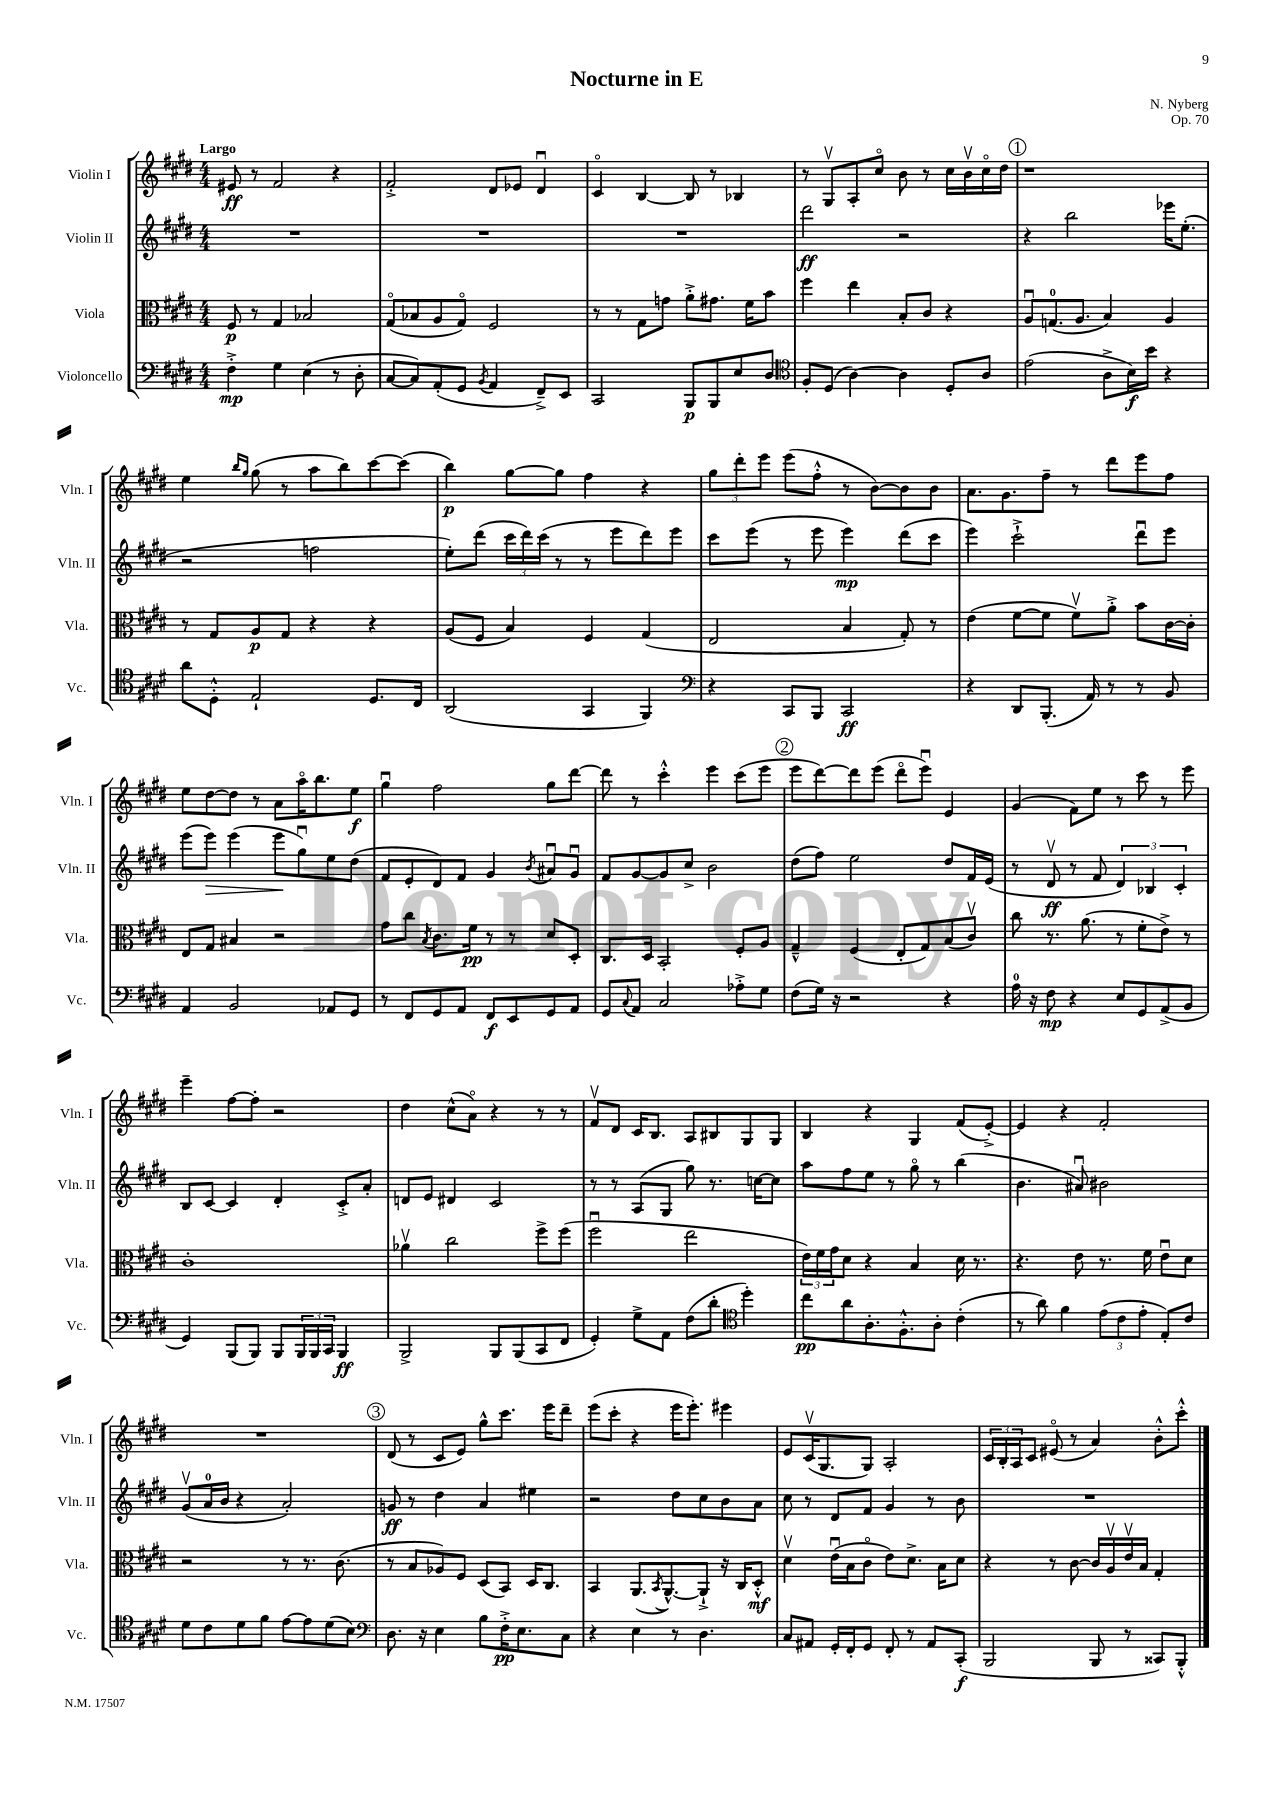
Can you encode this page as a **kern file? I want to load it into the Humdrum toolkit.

**kern	**dynam	**kern	**dynam	**kern	**dynam	**kern	**dynam
*part4	*part4	*part3	*part3	*part2	*part2	*part1	*part1
*staff4	*staff4	*staff3	*staff3	*staff2	*staff2	*staff1	*staff1
*I"Violoncello	*	*I"Viola	*	*I"Violin II	*	*I"Violin I	*
*I'Vc.	*	*I'Vla.	*	*I'Vln. II	*	*I'Vln. I	*
*clefF4	*	*clefC3	*	*clefG2	*	*clefG2	*
*k[f#c#g#d#]	*	*k[f#c#g#d#]	*	*k[f#c#g#d#]	*	*k[f#c#g#d#]	*
*M4/4	*	*M4/4	*	*M4/4	*	*M4/4	*
=1	=1	=1	=1	=1	=1	=1	=1
!	!	!	!	!	!	!LO:TX:a:B:t=Largo	!
4F#'^\	mp	8F#/	p	1r	.	8e#X/	ff
.	.	8r	.	.	.	8r	.
4G#\	.	4G#/	.	.	.	2f#/	.
(4E\	.	2B-X/	.	.	.	.	.
8r	.	.	.	.	.	4r	.
8D#'\	.	.	.	.	.	.	.
=2	=2	=2	=2	=2	=2	=2	=2
[8C#/L	.	(8G#/L	.	1r	.	2f#'^/	.
8C#/])	.	8B-X/	.	.	.	.	.
(8AA'/	.	8A/	.	.	.	.	.
8GG#/J	.	8G#/J)	.	.	.	.	.
8qBB/	.	.	.	.	.	.	.
4AA/	.	2F#/	.	.	.	8d#/L	.
.	.	.	.	.	.	8e-X/J	.
8FF#~^/L)	.	.	.	.	.	4d#u/	.
8EE/J	.	.	.	.	.	.	.
=3	=3	=3	=3	=3	=3	=3	=3
2CC#/	.	8r	.	1r	.	4c#/	.
.	.	8r	.	.	.	.	.
.	.	8G#\L	.	.	.	[4B/	.
.	.	8gn\J	.	.	.	.	.
8BBB/L	p	8a'^\L	.	.	.	8B/]	.
8BBB/	.	8.g#X\J	.	.	.	8r	.
8E/	.	.	.	.	.	4B-X/	.
.	.	16f#\KL	.	.	.	.	.
8D#/J	.	8b\J	.	.	.	.	.
=4	=4	=4	=4	=4	=4	=4	=4
*clefC4	*	*	*	*	*	*	*
8F#'/L	.	4ff#\	.	2ddd#\	ff	8r	.
(8D#/J	.	.	.	.	.	8G#v/L	.
[4A\)	.	4ee\	.	.	.	8A'/	.
.	.	.	.	.	.	8cc#/J	.
4A\]	.	8B'/L	.	2r	.	8b\	.
.	.	8c#/J	.	.	.	8r	.
8D#'/L	.	4r	.	.	.	16cc#\LL	.
.	.	.	.	.	.	16bv\	.
8A/J	.	.	.	.	.	16cc#\	.
.	.	.	.	.	.	16dd#\JJ	.
!!LO:REH:place=s1:t=1
=5	=5	=5	=5	=5	=5	=5	=5
(2e\	.	8Au/L	.	4r	.	1r	.
.	.	(8.Gn/	.	.	.	.	.
.	.	.	.	2bb\	.	.	.
.	.	8.A/J	.	.	.	.	.
8A^\L	.	4B/)	.	.	.	.	.
16B\L)	f	.	.	.	.	.	.
16b\JJ	.	.	.	.	.	.	.
4r	.	4A/	.	16eee-X\KL	.	.	.
.	.	.	.	(8.ee'\J	.	.	.
!!LO:LB:g=z
=6	=6	=6	=6	=6	=6	=6	=6
8a\L	.	8r	.	2r	.	4ee\	.
8D#'^^\J	.	8G#/L	.	.	.	.	.
.	.	.	.	.	.	16qqbb/LL	.
.	.	.	.	.	.	16qqgg#/JJ	.
2E`/	.	8A/	p	.	.	(8gg#\	.
.	.	8G#/J	.	.	.	8r	.
.	.	4r	.	2ffn\	.	8aa\L	.
.	.	.	.	.	.	8bb\)	.
8.D#/L	.	4r	.	.	.	[8ccc#\	.
.	.	.	.	.	.	(8ccc#\J]	.
16C#/Jk	.	.	.	.	.	.	.
=7	=7	=7	=7	=7	=7	=7	=7
(2AA/	.	(8A/L	.	8ee'\L)	.	4bb\)	p
.	.	8F#/J	.	(8ddd#\J	.	.	.
.	.	4B/)	.	24ccc#\LL	.	[8gg#\L	.
.	.	.	.	24ddd#\)	.	.	.
.	.	.	.	(24ccc#\JJ	.	.	.
.	.	.	.	8r	.	8gg#\J]	.
4GG#/	.	4F#/	.	8r	.	4ff#\	.
.	.	.	.	8eee\L	.	.	.
4FF#/)	.	(4G#/	.	8ddd#\)	.	4r	.
.	.	.	.	8eee\J	.	.	.
=8	=8	=8	=8	=8	=8	=8	=8
*clefF4	*	*	*	*	*	*	*
4r	.	2E/	.	8ccc#\L	.	12gg#\L	.
.	.	.	.	.	.	12ddd#'\	.
.	.	.	.	(8eee\J	.	.	.
.	.	.	.	.	.	12eee\J	.
8CC#/L	.	.	.	8r	.	(8eee\L	.
8BBB/J	.	.	.	8eee\	.	8ff#'^^\J	.
2CC#/	ff	4B/	.	4eee\)	mp	8r	.
.	.	.	.	.	.	[8b\L)	.
.	.	8G#'/)	.	(8ddd#\L	.	8b\]	.
.	.	8r	.	8ccc#\J	.	8b\J	.
=9	=9	=9	=9	=9	=9	=9	=9
4r	.	(4e\	.	4eee\)	.	8.a\L	.
.	.	.	.	.	.	8.g#\	.
8DD#/L	.	[8f#\L	.	2ccc#`^\	.	.	.
(8.BBB'/J	.	8f#\J]	.	.	.	8ff#~\J	.
.	.	8f#v\L)	.	.	.	8r	.
16AA/)	.	.	.	.	.	.	.
8r	.	8a'^\J	.	.	.	8ddd#\L	.
8r	.	8b\L	.	8ddd#u\L	.	8eee\	.
8BB/	.	[16c#\L	.	8eee\J	.	8ff#\J	.
.	.	16c#'\JJ]	.	.	.	.	.
!!LO:LB:g=z
=10	=10	=10	=10	=10	=10	=10	=10
4AA/	.	8E/L	.	(8eee\L	.	8ee\L	.
!	!	!	!	!	!LO:HP:b	!	!
.	.	8G#/J	.	8eee\J)	>	[8dd#\	.
2BB/	.	4B#X/	.	(4eee\	.	8dd#\J]	.
.	.	.	.	.	.	8r	.
.	.	2r	.	8eee\L	.	8a\L	.
.	.	.	.	8gg#u\)	]	16aa\K	.
.	.	.	.	.	.	8.bb\	.
8AA-X/L	.	.	.	8ee\	.	.	.
8GG#/J	.	.	.	(8dd#\J	.	8ee\J	f
=11	=11	=11	=11	=11	=11	=11	=11
8r	.	8g#\L	.	8f#/L	.	4gg#u\	.
8FF#/L	.	8cc#\J	.	8e'/	.	.	.
.	.	8qB/	.	.	.	.	.
8GG#/	.	8.c#\L	.	8d#/)	.	2ff#\	.
8AA/J	.	.	.	8f#/J	.	.	.
.	.	16f#\Jk	pp	.	.	.	.
8FF#/L	f	8r	.	4g#/	.	.	.
8EE/	.	8r	.	.	.	.	.
.	.	.	.	8qb/	.	.	.
8GG#/	.	8d#/L	.	8a#Xu/L	.	8gg#\L	.
8AA/J	.	8D#'/J	.	8g#u/J	.	[8ddd#\J	.
=12	=12	=12	=12	=12	=12	=12	=12
8GG#/L	.	8.C#/L	.	8f#/L	.	8ddd#\]	.
8qqC#/	.	.	.	.	.	.	.
8AA/J	.	.	.	[8g#/	.	8r	.
.	.	16D#/Jk	.	.	.	.	.
2C#/	.	2BB'/	.	8g#/]	.	4ccc#'^^\	.
.	.	.	.	8cc#^/J	.	.	.
.	.	.	.	2b\	.	4eee\	.
8A-X'^\L	.	8F#'/L	.	.	.	(8ccc#\L	.
8G#\J	.	8A/J	.	.	.	8eee\J	.
!!LO:REH:place=s1:t=2
=13	=13	=13	=13	=13	=13	=13	=13
(8F#\L	.	4G#~^^/	.	(8dd#\L	.	8eee\L	.
16G#\Jk)	.	.	.	8ff#\J)	.	[8ddd#\)	.
16r	.	.	.	.	.	.	.
2r	.	(4F#/	.	2ee\	.	8ddd#\]	.
.	.	.	.	.	.	(8eee\J	.
.	.	8E'/L	.	.	.	8ddd#\L	.
.	.	8G#/)	.	.	.	8eeeu\J)	.
4r	.	(8B/	.	8dd#/L	.	4e/	.
.	.	8c#v/J)	.	16f#/L	.	.	.
.	.	.	.	(16e/JJ	.	.	.
=14	=14	=14	=14	=14	=14	=14	=14
16A\	.	8cc#\	.	8r	.	(4g#/	.
16r	.	.	.	.	.	.	.
8F#\	mp	8.r	.	8d#v/	ff	.	.
4r	.	.	.	8r	.	8f#\L)	.
.	.	(8.a\	.	.	.	.	.
.	.	.	.	8f#/	.	8ee\J	.
8E/L	.	8r	.	6d#/)	.	8r	.
8GG#/	.	8f#'\L	.	.	.	8ccc#\	.
.	.	.	.	6B-X/	.	.	.
(8AA^/	.	8e^\J)	.	.	.	8r	.
.	.	.	.	6c#'/	.	.	.
8BB/J	.	8r	.	.	.	8eee\	.
!!LO:LB:g=z
=15	=15	=15	=15	=15	=15	=15	=15
4GG#/)	.	1c#'	.	8B/L	.	4eee~\	.
.	.	.	.	[8c#/J	.	.	.
(8BBB/L	.	.	.	4c#/]	.	[8ff#\L	.
8BBB/J)	.	.	.	.	.	8ff#'\J]	.
8BBB/L	.	.	.	4d#'/	.	2r	.
24BBB/L	.	.	.	.	.	.	.
24BBB/	.	.	.	.	.	.	.
24CC#/JJ	.	.	.	.	.	.	.
4BBB/	ff	.	.	8c#'^/L	.	.	.
.	.	.	.	8a'/J	.	.	.
=16	=16	=16	=16	=16	=16	=16	=16
2BBB^/	.	4a-Xv\	.	8dn/L	.	4dd#\	.
.	.	.	.	8e/J	.	.	.
.	.	2cc#\	.	4d#X/	.	(8cc#^^\L	.
.	.	.	.	.	.	8a\J)	.
8BBB/L	.	.	.	2c#/	.	4r	.
(8BBB/	.	.	.	.	.	.	.
8CC#/	.	8ff#^\L	.	.	.	8r	.
8FF#/J	.	(8ff#\J	.	.	.	8r	.
=17	=17	=17	=17	=17	=17	=17	=17
4GG#'/)	.	2ff#u\	.	8r	.	8f#v/L	.
.	.	.	.	8r	.	8d#/J	.
8G#^\L	.	.	.	(8A/L	.	16c#/KL	.
.	.	.	.	.	.	8.B/J	.
8AA\J	.	.	.	8G#/J	.	.	.
(8F#\L	.	2ee\	.	8gg#\)	.	8A/L	.
8d#'\J	.	.	.	8.r	.	8B#X/	.
*clefC4	*	*	*	*	*	*	*
4dd#'\)	.	.	.	.	.	8G#/	.
.	.	.	.	[16ccn\KL	.	.	.
.	.	.	.	8cc\J]	.	8G#/J	.
=18	=18	=18	=18	=18	=18	=18	=18
8cc#\L	pp	24e\LL)	.	8aa\L	.	4B/	.
.	.	24f#\	.	.	.	.	.
.	.	24g#\J	.	.	.	.	.
8a\	.	8d#\J	.	8ff#\	.	.	.
8.A'\	.	4r	.	8ee\J	.	4r	.
.	.	.	.	8r	.	.	.
8.F#'^^\	.	.	.	.	.	.	.
.	.	4B/	.	8gg#\	.	4G#/	.
8A'\J	.	.	.	8r	.	.	.
(4c#'\	.	16d#\	.	(4bb\	.	(8f#/L	.
.	.	8.r	.	.	.	.	.
.	.	.	.	.	.	[8e'^/J)	.
=19	=19	=19	=19	=19	=19	=19	=19
8r	.	4.r	.	4.b\	.	4e/]	.
8a\)	.	.	.	.	.	.	.
4f#\	.	.	.	.	.	4r	.
.	.	8e\	.	8a#Xu/)	.	.	.
(12e\L	.	8.r	.	2b#X\	.	2f#'/	.
12c#\	.	.	.	.	.	.	.
12e'\J	.	.	.	.	.	.	.
.	.	16f#\	.	.	.	.	.
8E'/L)	.	8eu\L	.	.	.	.	.
8c#/J	.	8d#\J	.	.	.	.	.
!!LO:LB:g=z
=20	=20	=20	=20	=20	=20	=20	=20
8d#\L	.	2r	.	(8g#v/L	.	1r	.
8c#\	.	.	.	16a/L	.	.	.
.	.	.	.	16b/JJ	.	.	.
8d#\	.	.	.	4r	.	.	.
8f#\J	.	.	.	.	.	.	.
[8e\L	.	8r	.	2a'/)	.	.	.
8e\]	.	8.r	.	.	.	.	.
(8d#\	.	.	.	.	.	.	.
.	.	(8.c#\	.	.	.	.	.
8B\J)	.	.	.	.	.	.	.
!!LO:REH:place=s1:t=3
=21	=21	=21	=21	=21	=21	=21	=21
*clefF4	*	*	*	*	*	*	*
8.D#\	.	8r	.	8gn/	ff	(8d#/	.
.	.	8B/L	.	8r	.	8r	.
16r	.	.	.	.	.	.	.
4E\	.	8A-X/)	.	4dd#\	.	8c#/L	.
.	.	8F#/J	.	.	.	8e/J)	.
8B\L	.	(8D#/L	.	4a/	.	8gg#^^\L	.
16F#'^\K	pp	8BB/J)	.	.	.	8.ccc#\J	.
8.E\	.	.	.	.	.	.	.
.	.	16D#/KL	.	4ee#X\	.	.	.
.	.	8.C#/J	.	.	.	16eee\KL	.
8C#\J	.	.	.	.	.	8ddd#~\J	.
=22	=22	=22	=22	=22	=22	=22	=22
4r	.	4BB/	.	2r	.	(8eee\L	.
.	.	.	.	.	.	8ccc#'\J	.
4E\	.	(8.AA/L	.	.	.	4r	.
.	.	8qBB/	.	.	.	.	.
.	.	[8.AA^^/)	.	.	.	.	.
8r	.	.	.	8dd#\L	.	16eee\KL	.
.	.	.	.	.	.	8.eee'\J)	.
4.D#\	.	8AA`^/J]	.	8cc#\	.	.	.
.	.	16r	.	8b\	.	4eee#X\	.
.	.	16C#/KL	.	.	.	.	.
.	.	8D#'^^/J	mf	8a\J	.	.	.
=23	=23	=23	=23	=23	=23	=23	=23
8C#/L	.	4d#v\	.	8cc#\	.	8e/L	.
8AA#X/J	.	.	.	8r	.	(16c#v/K	.
.	.	.	.	.	.	8.G#/	.
16GG#'/LL	.	(16eu\LL	.	8d#/L	.	.	.
16FF#'/J	.	16B\J	.	.	.	.	.
8GG#/J	.	8c#\J	.	8f#/J	.	8G#/J)	.
8FF#'/	.	8e\L)	.	4g#/	.	2A'/	.
8r	.	8.d#^\J	.	.	.	.	.
8AA#/L	.	.	.	8r	.	.	.
.	.	16B\KL	.	.	.	.	.
(8CC#'/J	f	8d#\J	.	8b\	.	.	.
=24	=24	=24	=24	=24	=24	=24	=24
2BBB/	.	4r	.	1r	.	24c#/LL	.
.	.	.	.	.	.	24B'/	.
.	.	.	.	.	.	24A/J	.
.	.	.	.	.	.	8c#/J	.
.	.	8r	.	.	.	(8e#X/	.
.	.	[8c#\	.	.	.	8r	.
8BBB/	.	16c#/LL]	.	.	.	4a/)	.
.	.	16Av/	.	.	.	.	.
8r	.	16ev/	.	.	.	.	.
.	.	16B/JJ	.	.	.	.	.
8CC##X/L)	.	4G#'/	.	.	.	8b'^^\L	.
8BBB'^^/J	.	.	.	.	.	8ccc#'^^\J	.
==	==	==	==	==	==	==	==
*-	*-	*-	*-	*-	*-	*-	*-
